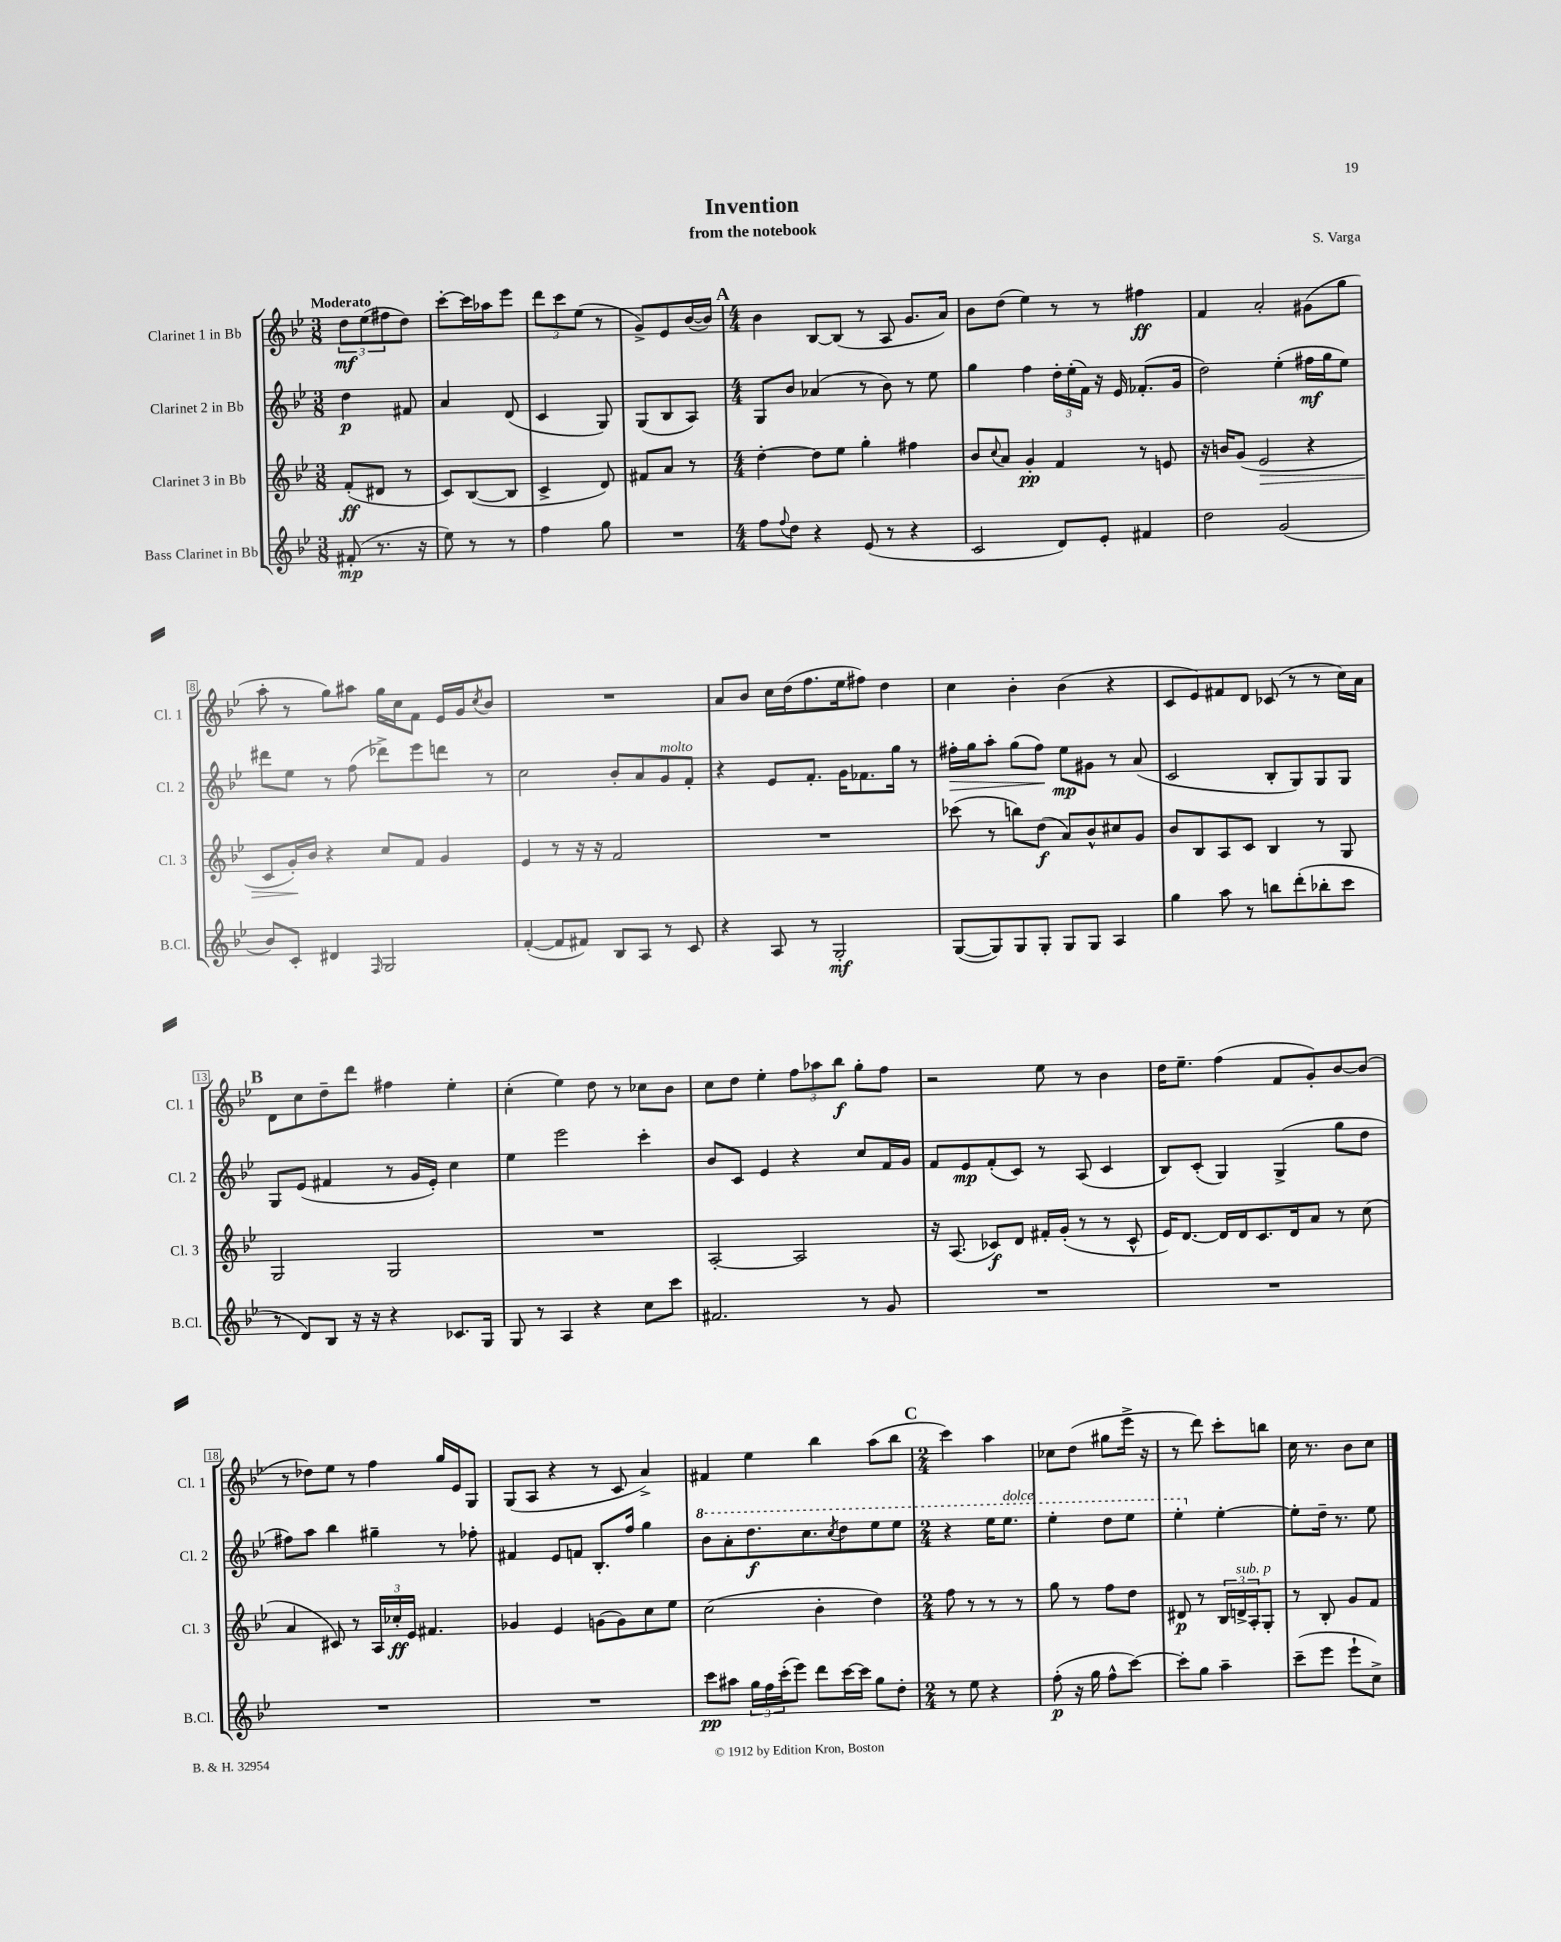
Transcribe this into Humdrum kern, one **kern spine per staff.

**kern	**kern	**kern	**kern
*staff4	*staff3	*staff2	*staff1
*clefG2	*clefG2	*clefG2	*clefG2
*k[b-e-]	*k[b-e-]	*k[b-e-]	*k[b-e-]
*M3/8	*M3/8	*M3/8	*M3/8
(8f#'	(8f'	4dd	12dd
.	.	.	(12ee-
8.r	8d#	.	.
.	.	.	12ff#
.	8r	8f#	8dd)
16r	.	.	.
=	=	=	=
8ee-)	8c)	4a	[8ccc'
8r	([8B-	.	16ccc]
.	.	.	16aa-
8r	8B-]	(8d	8eee-
=	=	=	=
4ff	4c^	4c	12ddd
.	.	.	12ccc
.	.	.	(12ee-
8gg	8d)	8G)	8r
=	=	=	=
4.r	8f#	(8G	8g^)
.	8a	8B-	8e-
.	8r	8A)	([16b-
.	.	.	16b-])
=	=	=	=
*M4/4	*M4/4	*M4/4	*M4/4
8ff	[4dd'	8G	4b-
8qqff	.	.	.
8dd	.	8b-	.
4r	8dd]	(4a-	[8B-
.	8ee-	.	(8B-]
(8e-	4gg'	8r	8r
8r	.	8b-)	8A
4r	4ff#	8r	8.g
.	.	8ee-	.
.	.	.	16a)
=	=	=	=
2c	8b-	4gg	8b-
.	8qqcc	.	.
.	8a	.	(8dd
.	4g'	4ff	4ee-)
8d)	4f	24dd'	8r
.	.	(24ee-'	.
.	.	24f)	.
8e-'	.	16r	8r
.	.	16e-	.
4f#	8r	(8.f-'	4ff#
.	8e	.	.
.	.	16g	.
=	=	=	=
2dd	16r	2dd)	4f
.	16b	.	.
.	(8g	.	.
.	2e-	.	2a'
(2g	.	(4ee-'	.
.	4r	16ff#	(8g#
.	.	16gg	.
.	.	8ee-)	8gg
=	=	=	=
8b-)	8c	8ddd#	8aa'
8c'	16g')	8ee-	8r
.	16b-	.	.
4d#	4r	8r	8gg)
.	.	(8ff	8aa#
16qqF	.	.	.
2G	8cc	8ddd-^)	16gg
.	.	.	16cc
.	8f	8eee-	8f
.	4g	8ddd	16e-
.	.	.	16g
.	.	.	8qcc
.	.	8r	8b-
=	=	=	=
([4f'	4e-	2cc	1r
8f]	8r	.	.
8f#)	16r	.	.
.	16r	.	.
8B-	2f	8b-'	.
8A	.	8a	.
8r	.	8g	.
8c	.	8f'	.
=	=	=	=
4r	1r	4r	8a
.	.	.	8b-
8A	.	8e-	16cc
.	.	.	(16dd
8r	.	8.f'	8.ff
2G'	.	.	.
.	.	16g	16ee-
.	.	8.f-	8ff#)
.	.	.	4dd
.	.	16gg	.
.	.	8r	.
=	=	=	=
([8G	(8ccc-	16ff#'	4cc
.	.	16gg	.
8G])	8r	8aa'	.
8G	8bb)	(8gg	4b-'
8G'	(8dd	8ff#)	.
8G	8a)	8ee-	(4b-
8G	8b-^^	8g#	.
4A	8cc#	8r	4r
.	8g	(8a	.
=	=	=	=
4gg	8b-	2c	8c
.	8B-	.	8e-)
8aa	8A	.	8f#
8r	8c	.	8d
8bb	4B-	8B-'	(8c-
(8ddd'	.	8G)	8r
8bb-'	8r	8G	8r
8ccc	8G	8G	16cc)
.	.	.	16a
=	=	=	=
8r	2G	8G	8d
8d)	.	(8e-	8cc
8B-	.	4f#	8dd~
16r	.	.	8ddd
16r	.	.	.
4r	2G	8r	4ff#
.	.	16g	.
.	.	16e-')	.
8.c-	.	4cc	4ee-'
16G	.	.	.
=	=	=	=
8G	1r	4ee-	(4cc'
8r	.	.	.
4A	.	2eee-	4ee-)
4r	.	.	8dd
.	.	.	8r
8cc	.	4ccc'	8cc-
8ccc	.	.	8b-
=	=	=	=
2.f#	[2A'	8b-	8cc
.	.	8c	8dd
.	.	4e-	4ee-'
.	2A]	4r	12ff
.	.	.	12aa-
.	.	.	12bb-
8r	.	8cc	8gg'
8g	.	16f	8ff
.	.	16g	.
=	=	=	=
1r	16r	8f	2r
.	(8.A	.	.
.	.	8e-	.
.	8c-)	(8f'	.
.	8d	8c)	.
.	16f#'	8r	8ee-
.	(16g'	.	.
.	8r	(8A	8r
.	8r	4c	4b-
.	8c-^^	.	.
=	=	=	=
1r	16e-)	8B-)	16dd
.	[8.d	.	8.ee-~
.	.	(8c'	.
.	16d]	4G)	(4ff
.	16d	.	.
.	8.c	.	.
.	.	(4G^	8f
.	16d	.	.
.	8a	.	8g')
.	8r	8gg	[8b-
.	(8cc	8dd	(8b-]
=	=	=	=
1r	4a	8ff#)	8r
.	.	8aa	8dd-)
.	8c#)	4bb-	8ee-
.	8r	.	8r
.	24A	4gg#~	4ff
.	24cc-'	.	.
.	24e-	.	.
.	4.f#	.	.
.	.	8r	16gg
.	.	.	16e-
.	.	8ff-'	8G
=	=	=	=
1r	4g-	4f#	(8G
.	.	.	8A
.	4e-	8e-	4r
.	.	8f	.
.	(8g	8.B-'	8r
.	8g)	.	8c
.	.	16ff	.
.	8cc	4gg	4a^)
.	8ee-	.	.
=	=	=	=
8ccc	(2cc	8bb-	4f#
8aa#	.	8aa'	.
24gg	.	8.ddd	4ee-
24ff	.	.	.
(24ccc'	.	.	.
8eee-)	.	.	.
.	.	8.ccc	.
8ddd	4b-'	.	4bb-
.	.	8qccc	.
[16ccc	.	8ddd	.
16ccc]	.	.	.
8gg	4dd)	8eee-	(8aa
8dd'	.	8eee-	8bb-
=	=	=	=
*M2/4	*M2/4	*M2/4	*M2/4
8r	8ff	4r	4ccc)
8ee-	8r	.	.
4r	8r	16eee-	4aa
.	.	8.eee-	.
.	8r	.	.
=	=	=	=
(8ff'	8gg	4eee-'	8cc-
16r	8r	.	(8dd
16gg	.	.	.
8ff^^	8ff	8ddd	8gg#
[8ccc)	8dd	8eee-	16eee-^
.	.	.	16r
=	=	=	=
8ccc']	8d#	4eee-'	8r
8gg	8r	.	8ddd)
4aa~	24B-	[4ee-'	8ccc'
.	24d^	.	.
.	24A'	.	.
.	8G'	.	8bb
=	=	=	=
(8ccc~	8r	8ee-']	16cc
.	.	.	8.r
8eee-	8B-'	16dd~	.
.	.	8.r	.
8eee-`	8g	.	8b-
8cc^)	8f	8ee-	8cc
==	==	==	==
*-	*-	*-	*-
